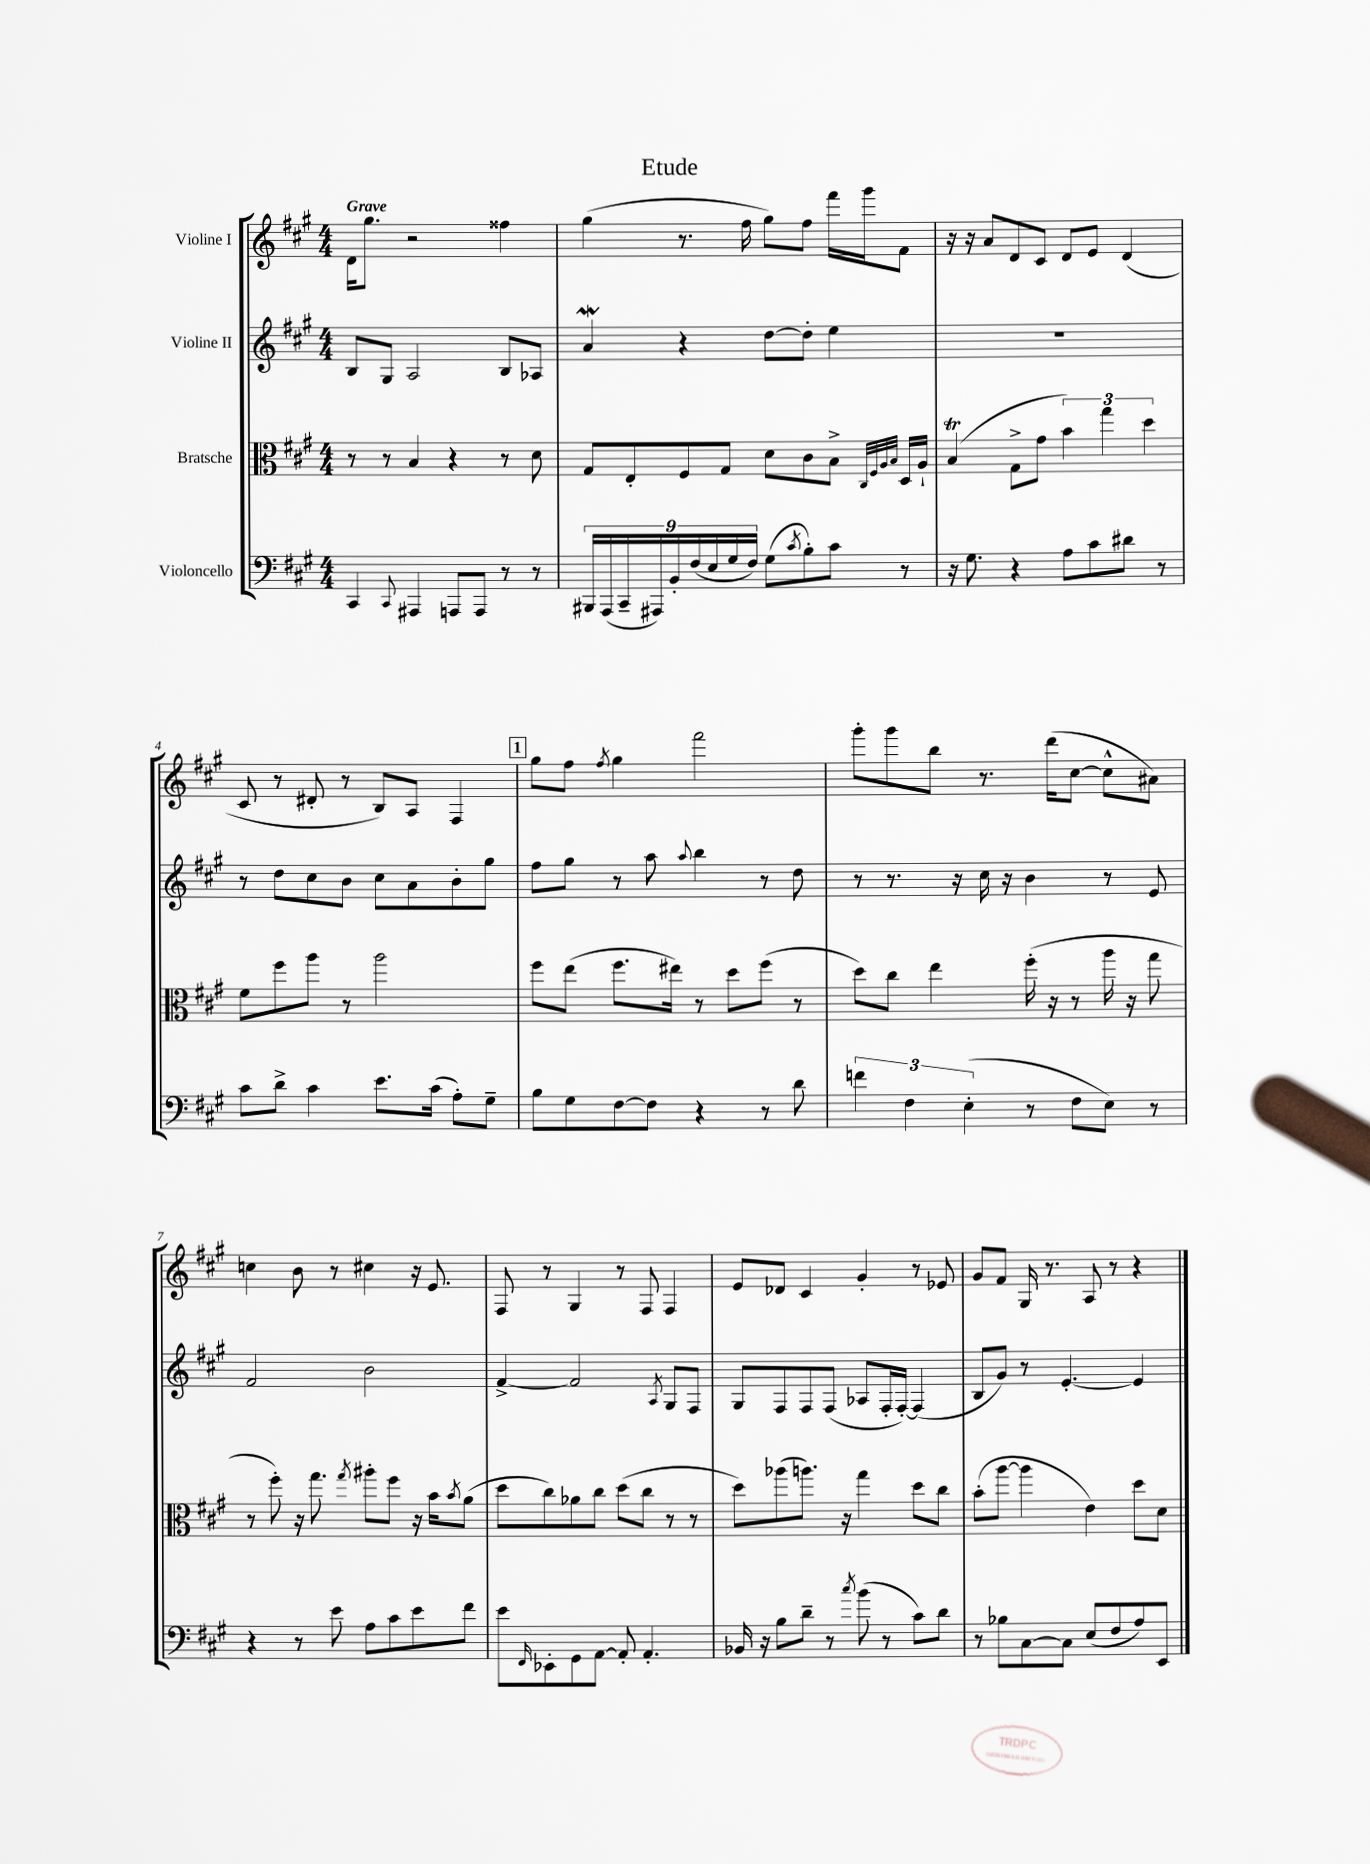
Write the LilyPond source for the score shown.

\header { title = "Etude" }
<<
\new StaffGroup <<
\new Staff = "s0" \with { instrumentName = "Violine I" } {
    \clef treble \key a \major \numericTimeSignature \time 4/4 \tempo "Grave"
    d'16 gis''8. r2 fisis''4 |
    gis''4( r8. fis''16 gis''8) fis''8 fis'''16 gis'''16 fis'8 |
    r16 r16 a'8 d'8 cis'8 d'8 e'8 d'4( |
    cis'8 r8 dis'8-. r8 b8) a8 fis4 |
    \mark \markup { \box "1" } gis''8 fis''8 \acciaccatura { fis''8 } gis''4 fis'''2 |
    gis'''8-. gis'''8 b''8 r8. d'''16( cis''8~ cis''8-^ ais'8) |
    c''4 b'8 r8 cis''4 r16 e'8. |
    fis8 r8 gis4 r8 fis8 fis4 |
    e'8 des'8 cis'4 gis'4-. r8 ees'8 |
    gis'8 fis'8 gis16 r8. a8 r8 r4 \bar "|." |
}
\new Staff = "s1" \with { instrumentName = "Violine II" } {
    \clef treble \key a \major \numericTimeSignature \time 4/4
    b8 gis8 a2 b8 aes8 |
    a'4\mordent r4 d''8~ d''8-. e''4 |
    R1 |
    r8 d''8 cis''8 b'8 cis''8 a'8 b'8-. gis''8 |
    \mark \markup { \box "1" } fis''8 gis''8 r8 a''8 \appoggiatura { a''8 } b''4 r8 d''8 |
    r8 r8. r16 cis''16 r16 b'4 r8 e'8 |
    fis'2 b'2 |
    fis'4~-> fis'2 \acciaccatura { a8 } gis8 fis8 |
    gis8 fis8 fis8 fis8( aes8 fis16-. fis16~-.) fis4( |
    b8 gis'8) r8 e'4.~-. e'4 \bar "|." |
}
\new Staff = "s2" \with { instrumentName = "Bratsche" } {
    \clef alto \key a \major \numericTimeSignature \time 4/4
    r8 r8 b4 r4 r8 d'8 |
    gis8 e8-. fis8 gis8 d'8 cis'8 b8-> \grace { cis32 fis32 a32 b32 } d16 a16-! |
    b4\trill( gis8-> gis'8 \tuplet 3/2 { b'4) gis''4 d''4 } |
    fis'8 fis''8 a''8 r8 a''2 |
    \mark \markup { \box "1" } fis''8 e''8( fis''8. eis''16) r8 d''8 fis''8( r8 |
    d''8) cis''8 e''4 fis''16-.( r16 r8 a''16 r16 gis''8 |
    r8 fis''8-.) r16 gis''8. \acciaccatura { gis''8 } ais''8-. fis''8 r16 b'16 \acciaccatura { b'8 } a'8( |
    d''8 cis''8) aes'8 cis''8 d''8( cis''8 r8 r8 |
    d''8) aes''8( a''8.) r16 gis''4 d''8 cis''8 |
    b'8-.( a''8~ a''4 e'4) d''8 d'8 \bar "|." |
}
\new Staff = "s3" \with { instrumentName = "Violoncello" } {
    \clef bass \key a \major \numericTimeSignature \time 4/4
    cis,4 \appoggiatura { cis,8 } ais,,4 a,,8 a,,8 r8 r8 |
    \tuplet 9/8 { bis,,16 a,,16( cis,16-- ais,,16) b,16-. fis16( e16 gis16 fis16) } gis8( \acciaccatura { cis'8 } b8-.) cis'8 r8 |
    r16 gis8. r4 a8 cis'8 dis'8 r8 |
    cis'8 d'8-> cis'4 e'8. cis'16( a8-.) gis8-- |
    \mark \markup { \box "1" } b8 gis8 fis8~ fis8 r4 r8 d'8 |
    \tuplet 3/2 { f'4 fis4 e4-.( } r8 fis8 e8) r8 |
    r4 r8 e'8 a8 cis'8 e'8 fis'8 |
    e'8 \grace { fis,16 } ees,8-. gis,8 a,8~ a,8-. a,4.-. |
    bes,16 r16 b8 d'8-- r8 \acciaccatura { cis''8 } b'8( r8 cis'8) d'8 |
    r8 bes8 cis8~ cis8 e8( fis8 a8) e,8 \bar "|." |
}
>>
>>
